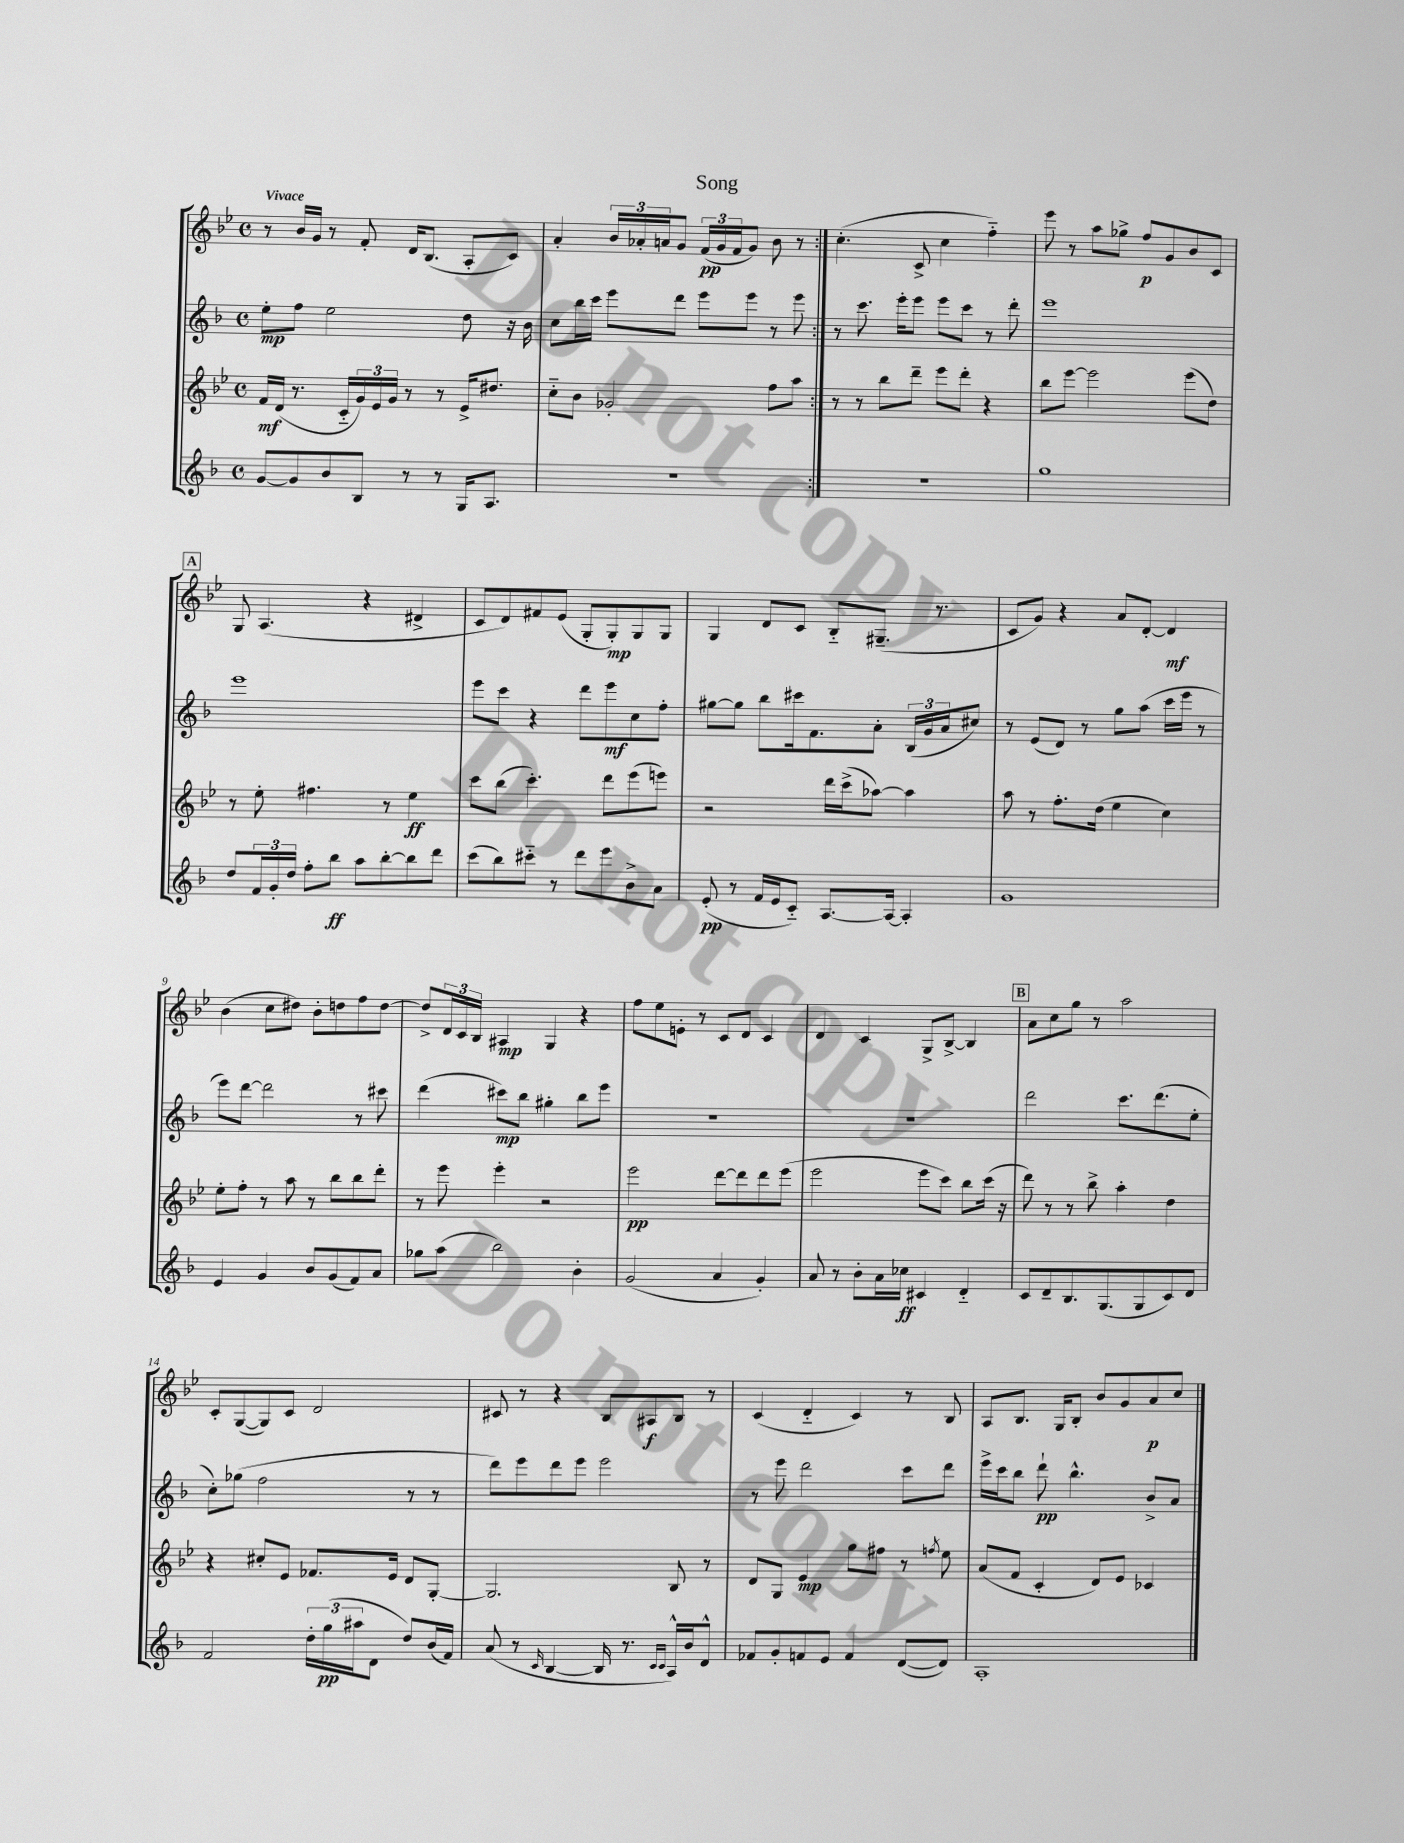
\header { title = "Song" }
<<
\new StaffGroup <<
\new Staff = "s0" {
    \clef treble \key bes \major \defaultTimeSignature \time 4/4 \tempo "Vivace"
    \repeat volta 2 { r8 bes'16 g'16 r8 f'8-. d'16 bes8.( a8-. c'8) |
    a'4-. \tuplet 3/2 { bes'16 aes'16-. a'16 } g'8 \tuplet 3/2 { f'16\pp( g'16 f'16 } g'8) bes'8 r8 | }
    c''4.-.( c'8-> c''4 f''4-_) |
    ees'''8 r8 a''8 ges''8-> f''8\p g'8 bes'8 c'8 |
    \mark \markup { \box "A" } g8 a4.( r4 dis'4-> |
    c'8 d'8) fis'8 ees'8( g8-. g8-.\mp) g8 g8 |
    g4 d'8 c'8 bes8-_ gis8.--( r8. |
    c'8 g'8) r4 a'8 d'8~-. d'4\mf |
    bes'4( c''8 dis''8) bes'8-. d''8 f''8 d''8~ |
    d''8-> \tuplet 3/2 { d'16 c'16 bes16 } ais4\mp g4 r4 |
    f''8 ees''8 e'8-. r8 c'8 d'8 c'4 |
    d'4 c'4 g8-> bes8~-> bes4 |
    \mark \markup { \box "B" } a'8 c''8 g''8 r8 a''2 |
    c'8-. g8~( g8) c'8 d'2 |
    cis'8 r8 r4 bes8 ais8\f bes8 r8 |
    c'4( d'4-_ c'4) r8 bes8 |
    a8 bes8. g16 bes8-. bes'8 g'8 a'8\p c''8 \bar "|." |
}
\new Staff = "s1" {
    \clef treble \key f \major \defaultTimeSignature \time 4/4
    \repeat volta 2 { e''8-.\mp f''8 e''2 d''8 r16 bes'16 |
    c''8 bes''16 c'''16 e'''8 d'''8 e'''8 e'''8 r8 e'''8 | }
    r8 c'''8. e'''16-. e'''8 e'''8 c'''8 r8 d'''8-. |
    e'''1 |
    \mark \markup { \box "A" } e'''1 |
    e'''8 c'''8 r4 d'''8 e'''8\mf c''8 f''8-. |
    gis''8~ gis''8 bes''8 cis'''16 f'8. a'8-. \tuplet 3/2 { bes16( g'16 a'16 } cis''8) |
    r8 e'8( d'8) r8 g''8 a''8( c'''16 e'''16 r8 |
    e'''8) d'''8~ d'''2 r8 cis'''8 |
    d'''4( cis'''8\mp) bes''8 gis''4-. bes''8 e'''8 |
    R1 |
    r1 |
    \mark \markup { \box "B" } d'''2 c'''8. d'''8.( e''8-. |
    c''8-.) ges''8( f''2 r8 r8 |
    d'''8) e'''8 d'''8 e'''8 e'''2 |
    r8 e'''8 d'''2 c'''8 d'''8 |
    e'''16-> c'''16 bes''8 d'''8-!\pp bes''4.-^ bes'8-> a'8 \bar "|." |
}
\new Staff = "s2" {
    \clef treble \key bes \major \defaultTimeSignature \time 4/4
    \repeat volta 2 { f'16\mf d'16( r8. c'16-_ \tuplet 3/2 { g'16) ees'16 g'16 } r8 r8 ees'16-> dis''8. |
    c''8-_ bes'8 ges'2-. f''8 a''8 | }
    r8 r8 bes''8 d'''8-- ees'''8 d'''8-. r4 |
    bes''8 ees'''8~ ees'''2 ees'''8( d''8) |
    \mark \markup { \box "A" } r8 ees''8-. fis''4. r8 ees''4\ff |
    c'''8 bes''8( c'''4.-.) d'''8 ees'''8( e'''8) |
    r2 d'''16 c'''16->( aes''8~) aes''4 |
    a''8 r8 f''8.-. d''16( ees''4 c''4) |
    ees''8-. f''8-. r8 a''8 r8 bes''8 bes''8 d'''8-. |
    r8 ees'''8 ees'''4-. r2 |
    ees'''2\pp d'''8~ d'''8 d'''8 ees'''8( |
    ees'''2 ees'''8 c'''8) bes''8 c'''16( r16 |
    \mark \markup { \box "B" } d'''8) r8 r8 bes''8-> a''4-. d''4 |
    r4 cis''8-. ees'8 fes'8. ees'16 d'8 g8~-. |
    g2. bes8 r8 |
    d'8 g8 ees'4\mp g''8 fis''8 r8 \acciaccatura { f''8 } ees''8 |
    a'8( f'8 c'4-. d'8) ees'8 ces'4 \bar "|." |
}
\new Staff = "s3" {
    \clef treble \key f \major \defaultTimeSignature \time 4/4
    \repeat volta 2 { g'8~ g'8 bes'8 bes8 r8 r8 g16 a8. |
    R1 | }
    R1 |
    g''1 |
    \mark \markup { \box "A" } d''8 \tuplet 3/2 { f'16 g'16-. d''16 } f''8-. bes''8\ff a''8 bes''8~-. bes''8 d'''8 |
    c'''8( bes''8) cis'''8-_ r8 d'''8 e'''8 bes'8-> a'8 |
    e'8-.\pp( r8 f'16 e'16 c'8-_) a8.~ a16~ a4-. |
    g'1 |
    e'4 g'4 bes'8 g'8( f'8) a'8 |
    ges''8 a''8( bes''2) bes'4-. |
    g'2( a'4 g'4-.) |
    a'8 r8 bes'8-. a'16 ces''16\ff cis'4 d'4-_ |
    \mark \markup { \box "B" } c'8 d'8-- bes8. g8.( g8 c'8) d'8 |
    f'2 \tuplet 3/2 { d''16-. g''16\pp( ais''16 } d'8 d''8) bes'16( f'16) |
    a'8( r8 \grace { c'16 } bes4~ bes16 r8. \grace { c'16 c'16 } a16-^) bes'16 d'8-^ |
    fes'8 g'8-. f'8 e'8 f'4 d'8~( d'8) |
    a1-. \bar "|." |
}
>>
>>
